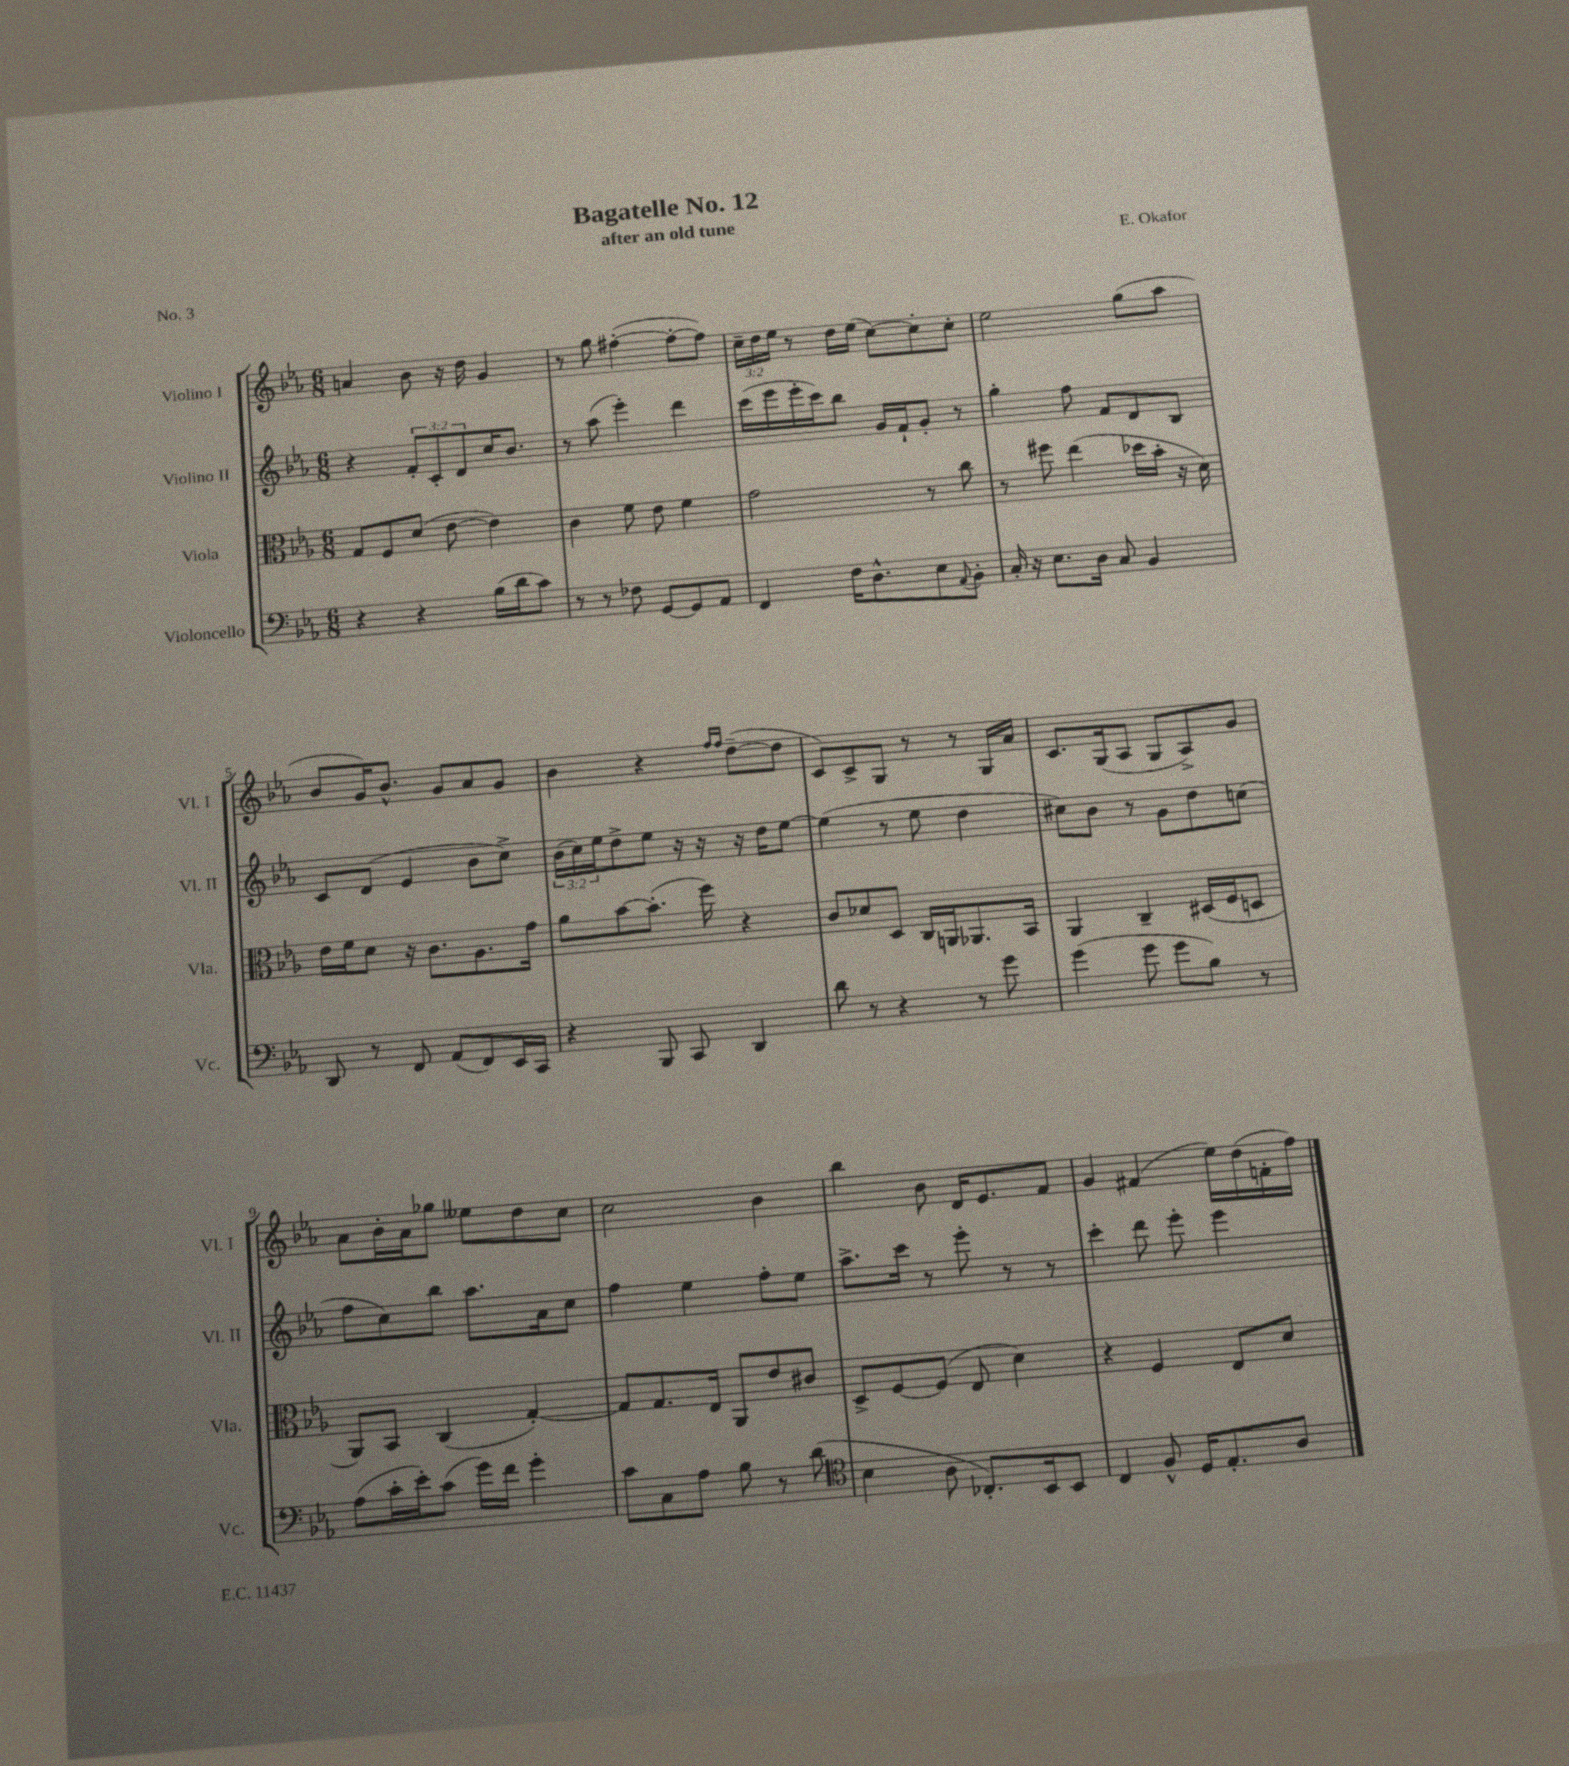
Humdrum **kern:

**kern	**kern	**kern	**kern
*part4	*part3	*part2	*part1
*staff4	*staff3	*staff2	*staff1
*I"Violoncello	*I"Viola	*I"Violino II	*I"Violino I
*I'Vc.	*I'Vla.	*I'Vl. II	*I'Vl. I
*clefF4	*clefC3	*clefG2	*clefG2
*k[b-e-a-]	*k[b-e-a-]	*k[b-e-a-]	*k[b-e-a-]
*M6/8	*M6/8	*M6/8	*M6/8
=1	=1	=1	=1
4r	8G/L	4r	4an/
.	8F/	.	.
4r	(8d/J	12f'/L	8b-\
.	.	12c'/	.
.	[8e-\	.	16r
.	.	12d/	.
.	.	.	16dd\
(16B-\LL	4e-\])	16cc/K	4g/
16d\J	.	8.b-/J	.
8c\J)	.	.	.
=2	=2	=2	=2
8r	4c\	8r	8r
8r	.	(8aa-\	8gg\
8F-X\	8f\	4eee-'\)	([4ff#X'\
[8GG/L	8e-\	.	.
8GG/]	4f\	4ddd\	8ff#'\L_
8AA-/J	.	.	8ff#\J])
=3	=3	=3	=3
4FF/	2g\	(16ccc\LL	24cc~\LL
.	.	.	24dd\
.	.	16eee-\	.
.	.	.	24ee-\JJ
.	.	16eee-'\	8r
.	.	16ccc\J)	.
16F\KL	.	8bb-\J	16dd\LL
8.D^^\	.	.	(16ee-\JJ
.	.	16g/LL	[8cc\L)
.	.	16f`/J	.
8E-\	8r	8g'/J	8cc'\]
8qqAA-/	.	.	.
8BB-'\J	8cc\	8r	8cc'\J
=4	=4	=4	=4
16C'/	8r	4gg'\	2ee-\
16r	.	.	.
8.E-\L	8ff#X\	.	.
.	(4ee-\	8ff\	.
16D\Jk	.	.	.
8C/	.	8f/L	.
4BB-/	16dd-X\LL	8d/	(8gg\L
.	16b-'\JJ	.	.
.	16r	8B-/J	8aa-\J
.	16d\)	.	.
!!LO:LB:g=z
=5	=5	=5	=5
8DD/	16e-\LL	8c/L	8b-/L
.	16f\J	.	.
8r	8d\J	(8d/J	16g/K)
.	.	.	8.b-^^/J
8FF/	16r	4e-/	.
.	8.c\L	.	.
(8AA-/L	.	.	8g/L
8FF/)	8.A-\	8b-\L	8a-/
16EE-/L	.	8cc^\J)	8g/J
16CC/JJ	16g\Jk	.	.
=6	=6	=6	=6
4r	8a-\L	(24b-\LL	4b-\
.	.	24cc\)	.
.	.	24ee-\J	.
.	[8b-\	8dd^\	.
8BBB-/	(8.b-'\J]	8ee-\J	4r
8CC/	.	16r	.
.	16ff\)	16r	.
.	.	.	16qqff/LL
.	.	.	16qqff/JJ
4DD/	4r	16r	([8dd~\L
.	.	16dd\KL	.
.	.	[8ee-\J	8dd\J]
=7	=7	=7	=7
8d\	8c/L	(4ee-\]	8c/L)
8r	8d-X/	.	8c^/
4r	8D/J	8r	8G/J
.	16C/LL	8ee-\	8r
.	16AAn/J	.	.
8r	8.AA-X/	4dd\	8r
8g\	.	.	16G/LL
.	16BB-/Jk	.	16a-/JJ
=8	=8	=8	=8
(4g\	4AA-/	8cc#X\L)	8.c/L
.	.	8b-\J	.
.	.	.	(16G/k
8g\	4C~/	8r	8A-/J
8g\L	.	8g\L	8G/L
8B-\J)	(16D#X/LL	8dd\	8A-^/)
.	16F/J	.	.
8r	8Dn/J	(8ccn\J	8g/J
!!LO:LB:g=z
=9	=9	=9	=9
(8A-\L	8AA-/L)	8ff\L	8a-\L
16c'\L	8BB-/J	8cc\)	16b-'\L
16e-'\J)	.	.	16a-\J
(8c\J	(4C/	8bb-\J	8gg-X\J
16g\LL)	.	8.aa-\L	8ee--X\L
16f\JJ	.	.	.
4g'\	[4G'/)	.	8dd\
.	.	16a-\k	.
.	.	8cc\J	8cc\J
=10	=10	=10	=10
8c\L	8G/L]	4ff\	2cc\
8C\	8.G/	.	.
8A-\J	.	4ee-\	.
.	16E-/Jk	.	.
8B-\	8AA-/L	.	.
8r	8e-/	8ff'\L	4b-\
(8d\	8c#X/J	8ee-\J	.
=11	=11	=11	=11
*clefC4	*	*	*
4B-\	8D^/L	8.aa-^\L	4bb-\
.	[8F/	.	.
.	.	16ccc\Jk	.
8A-\	(8F/J]	8r	8b-\
8.C-X'/L)	8E-/	8eee-'\	16d/KL
.	.	.	8.e-/
.	4d\)	8r	.
16BB-/k	.	.	.
8BB-/J	.	8r	8f/J
=12	=12	=12	=12
4C/	4r	4ccc'\	4g/
8F^^/	4F/	8ddd\	(4f#X/
16D/KL	.	8eee-'\	.
8.E-'/	.	.	.
.	8E-/L	4eee-\	16ee-\LL)
.	.	.	(16dd\
8A-/J	8d/J	.	16fn'\
.	.	.	16ff\JJ)
==	==	==	==
*-	*-	*-	*-
